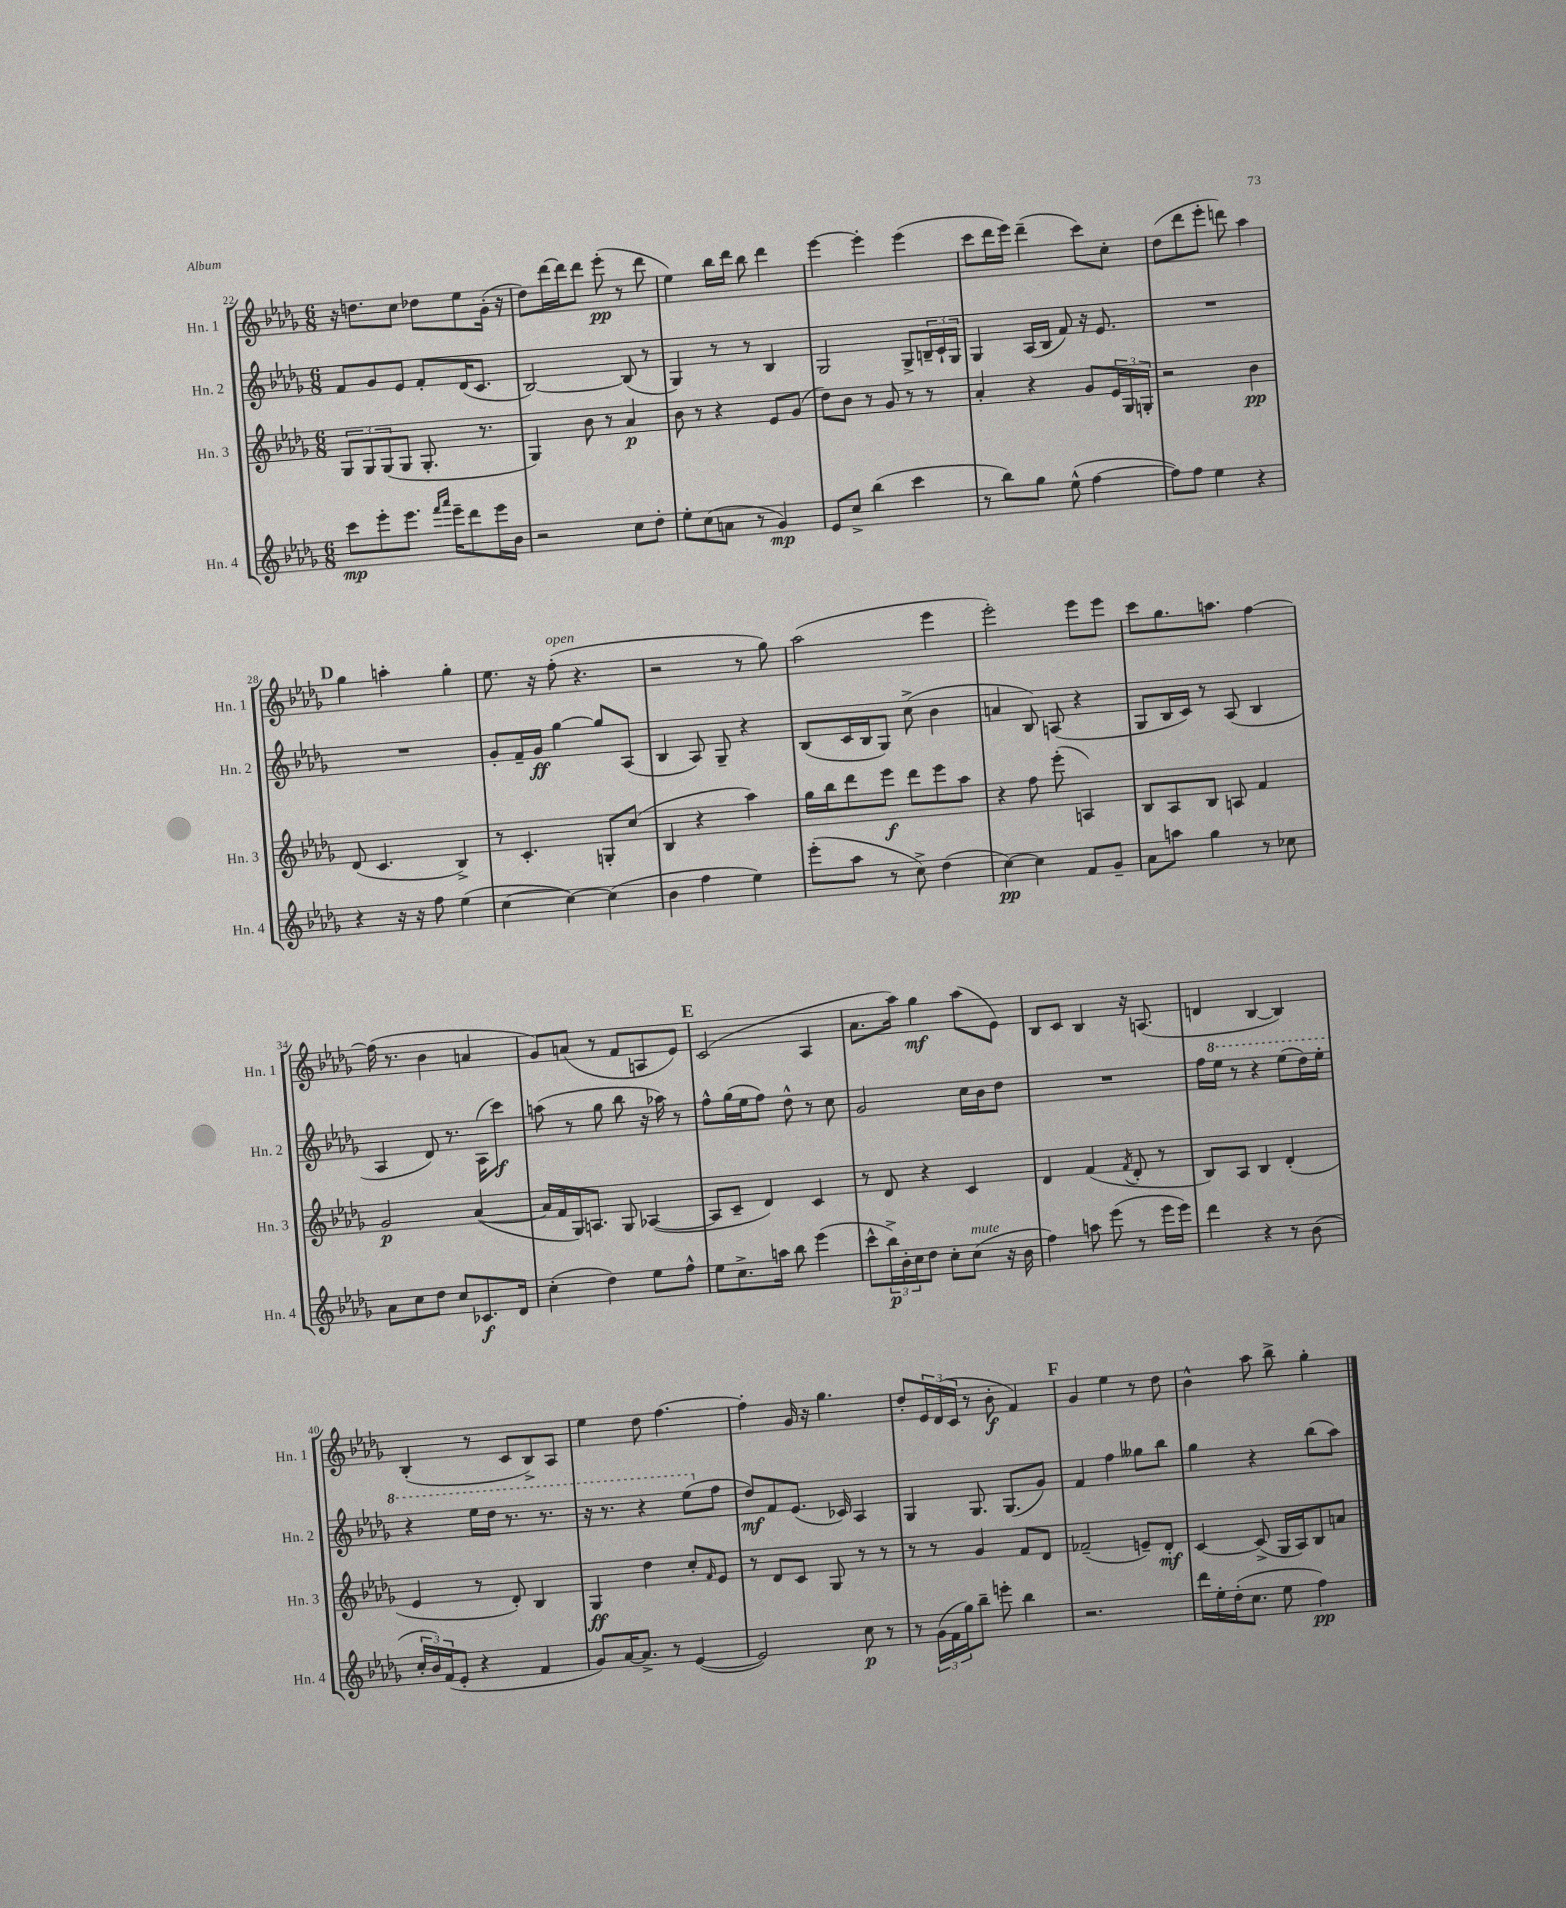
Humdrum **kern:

**kern	**dynam	**kern	**dynam	**kern	**dynam	**kern	**dynam
*part4	*part4	*part3	*part3	*part2	*part2	*part1	*part1
*staff4	*staff4	*staff3	*staff3	*staff2	*staff2	*staff1	*staff1
*I"Hn. 4	*	*I"Hn. 3	*	*I"Hn. 2	*	*I"Hn. 1	*
*I'Hn. 4	*	*I'Hn. 3	*	*I'Hn. 2	*	*I'Hn. 1	*
*clefG2	*	*clefG2	*	*clefG2	*	*clefG2	*
*k[b-e-a-d-g-]	*	*k[b-e-a-d-g-]	*	*k[b-e-a-d-g-]	*	*k[b-e-a-d-g-]	*
*M6/8	*	*M6/8	*	*M6/8	*	*M6/8	*
=22	=22	=22	=22	=22	=22	=22	=22
8ccc\L	mp	12G-/L	.	8f/L	.	16r	.
.	.	.	.	.	.	8.ddn\L	.
.	.	12G-/	.	.	.	.	.
8eee-'\	.	.	.	8g-/	.	.	.
.	.	(12G-/	.	.	.	.	.
8.eee-\J	.	8G-/J	.	8e-/J	.	8cc\J	.
.	.	8.G-'/	.	8f'/L	.	8dd-X\L	.
16qqfff/LL	.	.	.	.	.	.	.
16qqaaa-/JJ	.	.	.	.	.	.	.
16eee-~\KL	.	.	.	.	.	.	.
8ddd-\	.	.	.	(16d-/K	.	8ee-\	.
.	.	8.r	.	8.c/J	.	.	.
16eee-\L	.	.	.	.	.	(16g-'\Jk	.
16b-\JJ	.	.	.	.	.	16r	.
=23	=23	=23	=23	=23	=23	=23	=23
2r	.	4G-/)	.	[2B-/)	.	8dd-\L)	.
.	.	.	.	.	.	[16ddd-\L	.
.	.	.	.	.	.	16ddd-\J]	.
.	.	8b-\	.	.	.	8ddd-\J	.
.	.	8r	.	.	.	(8eee-'\	pp
8cc\L	.	4a-/	p	(8B-/]	.	8r	.
8dd-'\J	.	.	.	8r	.	8ddd-\	.
=24	=24	=24	=24	=24	=24	=24	=24
8ee-'\L	.	8b-\	.	4G-/)	.	4ee-\)	.
(8cc\	.	8r	.	.	.	.	.
8an\J	.	4r	.	8r	.	16bb-\LL	.
.	.	.	.	.	.	16ddd-\JJ	.
8r	.	.	.	8r	.	8bb-\	.
4g-/)	mp	8e-/L	.	4B-/	.	4ddd-\	.
.	.	(8g-/J	.	.	.	.	.
=25	=25	=25	=25	=25	=25	=25	=25
8e-/L	.	8dd-\L)	.	2G-/	.	[4eee-\	.
8cc^/J	.	8b-\J	.	.	.	.	.
(4bb-\	.	8r	.	.	.	4eee-'\]	.
.	.	8g-/	.	.	.	.	.
4ccc\	.	8r	.	8G-^/L	.	(4eee-\	.
.	.	8r	.	24Bn~/L	.	.	.
.	.	.	.	24c`/	.	.	.
.	.	.	.	24G-/JJ	.	.	.
=26	=26	=26	=26	=26	=26	=26	=26
8r	.	4a-'/	.	4G-/	.	8ccc\L	.
8bb-\L)	.	.	.	.	.	16ddd-\L	.
.	.	.	.	.	.	16eee-\JJ)	.
8gg-\J	.	4r	.	(16A-/LL	.	(4ddd-~\	.
.	.	.	.	16B-/JJ	.	.	.
(8ee-^^\	.	.	.	8f/)	.	.	.
[4ff\	.	8g-/L	.	16r	.	8ccc\L)	.
.	.	.	.	8.e-/	.	.	.
.	.	24e-/L	.	.	.	8cc'\J	.
.	.	24G-/	.	.	.	.	.
.	.	24Gn'/JJ	.	.	.	.	.
=27	=27	=27	=27	=27	=27	=27	=27
8ff\L])	.	2r	.	2.r	.	(8dd-\L	.
8ff\J	.	.	.	.	.	8ddd-\	.
4ee-\	.	.	.	.	.	8eee-'\J	.
.	.	.	.	.	.	8dddn\)	.
4r	.	4b-\	pp	.	.	4aa-\	.
!!LO:LB:g=z
!!LO:REH:place=s1:t=D
=28	=28	=28	=28	=28	=28	=28	=28
4r	.	(8d-/	.	2.r	.	4gg-\	.
.	.	4.c/	.	.	.	.	.
16r	.	.	.	.	.	4aan'\	.
16r	.	.	.	.	.	.	.
8ff\	.	.	.	.	.	.	.
(4ee-\	.	4B-^/)	.	.	.	4gg-'\	.
=29	=29	=29	=29	=29	=29	=29	=29
[4cc\	.	8r	.	8g-'/L	.	8.ee-\	.
.	.	4.c'/	.	16f~/L	.	.	.
.	.	.	.	16g-/JJ	ff	16r	.
!	!	!	!	!	!	!LO:TX:a:i:t=open	!
4cc\_)	.	.	.	[4gg-\	.	(8ff'\	.
.	.	.	.	.	.	4.r	.
(4cc\]	.	8Gn'/L	.	8gg-/L]	.	.	.
.	.	(8cc/J	.	(8A-/J	.	.	.
=30	=30	=30	=30	=30	=30	=30	=30
4b-\	.	4B-/	.	4B-/	.	2r	.
4ff\	.	4r	.	8A-/)	.	.	.
.	.	.	.	8G-~/	.	.	.
4ee-\)	.	4aa-\)	.	4r	.	8r	.
.	.	.	.	.	.	8gg-\)	.
=31	=31	=31	=31	=31	=31	=31	=31
(8eee-'\L	.	16gg-\LL	.	(8B-/L	.	(2aa-\	.
.	.	16bb-\J	.	.	.	.	.
8aa-\J	.	8ddd-\	.	16c/L	.	.	.
.	.	.	.	16B-/J	.	.	.
8r	.	8eee-\J	f	8G-/J)	.	.	.
8cc^\)	.	8ddd-\L	.	(8cc^\	.	.	.
(4dd-\	.	8eee-\	.	4b-\	.	4eee-\	.
.	.	8aa-\J	.	.	.	.	.
=32	=32	=32	=32	=32	=32	=32	=32
[4cc\)	pp	4r	.	4an/	.	2eee-'\)	.
4cc\]	.	8ff\	.	8B-/)	.	.	.
.	.	(8eee-'\	.	(8An/	.	.	.
8f/L	.	4An/)	.	4r	.	8eee-\L	.
8g-~/J	.	.	.	.	.	8eee-\J	.
=33	=33	=33	=33	=33	=33	=33	=33
8a-\L	.	8B-/L	.	8G-/L	.	8ccc\L	.
8aan\J	.	8A-/	.	16B-/L	.	8.gg-\	.
.	.	.	.	16c/JJ)	.	.	.
4gg-\	.	8B-/J	.	8r	.	.	.
.	.	.	.	.	.	8.aan\J	.
.	.	8An/	.	(8A-/	.	.	.
8r	.	4f/	.	4B-/	.	[4ff\	.
8cc-X\	.	.	.	.	.	.	.
!!LO:LB:g=z
=34	=34	=34	=34	=34	=34	=34	=34
8a-\L	.	2g-/	p	4A-/	.	(16ff\]	.
.	.	.	.	.	.	8.r	.
8cc\	.	.	.	.	.	.	.
8dd-\J	.	.	.	8d-/)	.	4b-\	.
8cc/L	.	.	.	8.r	.	.	.
8.c-X/	f	([4a-/	.	.	.	4an/	.
.	.	.	.	(16A-\KL	.	.	.
.	.	.	.	8ccc\J)	f	.	.
16d-/Jk	.	.	.	.	.	.	.
=35	=35	=35	=35	=35	=35	=35	=35
(4cc'\	.	16a-/LL]	.	(8aan\	.	8g-/L)	.
.	.	16f/	.	.	.	.	.
.	.	16G-/J)	.	8r	.	(8an/J	.
.	.	8.An/J	.	.	.	.	.
4dd-\)	.	.	.	8gg-\	.	8r	.
.	.	8G-/	.	8bb-\	.	8f/L	.
8ee-\L	.	([4A-X/	.	16r	.	8An/	.
.	.	.	.	16aa-X\)	.	.	.
8ff^^\J	.	.	.	8r	.	8e-/J)	.
!!LO:REH:place=s1:t=E
=36	=36	=36	=36	=36	=36	=36	=36
8ee-\L	.	8A-/L]	.	8ff^^\L	.	(2c/	.
8.cc^\	.	8c~/J	.	(16gg-\L	.	.	.
.	.	.	.	16ee-\J	.	.	.
.	.	4d-/)	.	8ff\J)	.	.	.
16aan\Jk	.	.	.	.	.	.	.
8bb-\	.	.	.	8dd-^^\	.	.	.
(4eee-\	.	4c/	.	8r	.	4A-/	.
.	.	.	.	8cc\	.	.	.
=37	=37	=37	=37	=37	=37	=37	=37
8ccc^^\L	.	8r	.	2g-/	.	8.a-\L	.
24bb-^\L)	p	8d-/	.	.	.	.	.
24b-'\	.	.	.	.	.	.	.
.	.	.	.	.	.	16aa-\Jk)	.
24cc\J	.	.	.	.	.	.	.
8dd-\J	.	4r	.	.	.	4gg-\	mf
8cc'\L	.	.	.	.	.	.	.
!LO:TX:a:i:t=mute	!	!	!	!	!	!	!
(8cc\J	.	4c/	.	16cc\LL	.	(8aa-\L	.
.	.	.	.	16b-\J	.	.	.
16r	.	.	.	8dd-\J	.	8e-\J)	.
16b-\	.	.	.	.	.	.	.
=38	=38	=38	=38	=38	=38	=38	=38
4ff\)	.	4d-/	.	2.r	.	8B-/L	.
.	.	.	.	.	.	8c/J	.
8aan\	.	(4f/	.	.	.	4B-/	.
(8eee-\	.	.	.	.	.	.	.
.	.	8qf/	.	.	.	.	.
8r	.	8d-'/	.	.	.	16r	.
.	.	.	.	.	.	(8.An/	.
16eee-\LL	.	8r	.	.	.	.	.
16eee-\JJ)	.	.	.	.	.	.	.
=39	=39	=39	=39	=39	=39	=39	=39
4ddd-\	.	8B-/L)	.	16ff\LL	.	4dn/	.
*	*	*	*	*8va	*	*	*
.	.	.	.	16eee-\JJ	.	.	.
.	.	8A-/J	.	8r	.	.	.
4r	.	4B-/	.	4r	.	[4B-/	.
8r	.	(4d-'/	.	(8eee-\L	.	4B-/])	.
(8b-\	.	.	.	16ddd-\L)	.	.	.
.	.	.	.	16eee-'\JJ	.	.	.
!!LO:LB:g=z
=40	=40	=40	=40	=40	=40	=40	=40
24cc'/LL	.	4e-/	.	4r	.	(4B-'/	.
24b-/)	.	.	.	.	.	.	.
(24f/J	.	.	.	.	.	.	.
8e-'/J	.	.	.	.	.	.	.
4r	.	8r	.	16eee-\LL	.	8r	.
.	.	.	.	16ddd-\JJ	.	.	.
.	.	8d-'/)	.	8.r	.	8c/L	.
4f/	.	4B-/	.	.	.	8B-^/)	.
.	.	.	.	8.r	.	.	.
.	.	.	.	.	.	8A-/J	.
=41	=41	=41	=41	=41	=41	=41	=41
8g-/L)	.	4G-/	ff	16r	.	4ee-\	.
.	.	.	.	8.r	.	.	.
[16a-/K	.	.	.	.	.	.	.
8.a-^/J]	.	.	.	.	.	.	.
.	.	4dd-\	.	4r	.	8dd-\	.
8r	.	.	.	.	.	[4.ff\	.
([4e-/	.	8cc'/L	.	(8eee-\L	.	.	.
.	.	16qqf/	.	.	.	.	.
*	*	*	*	*X8va	*	*	*
.	.	8e-/J	.	8ff\J	.	.	.
=42	=42	=42	=42	=42	=42	=42	=42
2e-/])	.	8r	.	8dd-/L)	mf	4ff'\]	.
.	.	8d-/L	.	8f/	.	.	.
.	.	8c/J	.	(8.e-/J	.	16g-/	.
.	.	.	.	.	.	16r	.
.	.	8G-/	.	.	.	4.gg-\	.
.	.	.	.	16c-X/)	.	.	.
8cc\	p	8r	.	4A-/	.	.	.
8r	.	8r	.	.	.	.	.
=43	=43	=43	=43	=43	=43	=43	=43
8r	.	8r	.	4G-/	.	8dd-'/L	.
(24g-\LL	.	8r	.	.	.	24e-/L	.
24f\	.	.	.	.	.	(24d-/	.
24gg-\J)	.	.	.	.	.	24c/JJ	.
8bb-~\J	.	4g-/	.	8.G-/	.	8r	.
8eeen'\	.	.	.	.	.	8b-'\	f
.	.	.	.	(8.G-/L	.	.	.
4bb-\	.	8f/L	.	.	.	4f/)	.
.	.	8d-/J	.	8g-/J)	.	.	.
!!LO:REH:place=s1:t=F
=44	=44	=44	=44	=44	=44	=44	=44
2.r	.	(2f-X~/	.	4f/	.	4g-/	.
.	.	.	.	4ff\	.	4ee-\	.
.	.	8en~/L)	.	8gg--X\L	.	8r	.
.	.	8d-'/J	mf	8bb-\J	.	8dd-\	.
=45	=45	=45	=45	=45	=45	=45	=45
16ddd-\LL	.	[4c/	.	4gg-\	.	4b-^^\	.
16ee-'\	.	.	.	.	.	.	.
(16dd-'\J	.	.	.	.	.	.	.
8.cc\J	.	.	.	.	.	.	.
.	.	(8c^/]	.	4r	.	8aa-\	.
8ee-\	.	16G-/LL	.	.	.	8bb-^\	.
.	.	16A-/J)	.	.	.	.	.
4ff\)	pp	8B-/	.	(8bb-\L	.	4gg-'\	.
.	.	8an/J	.	8aa-\J)	.	.	.
==	==	==	==	==	==	==	==
*-	*-	*-	*-	*-	*-	*-	*-
